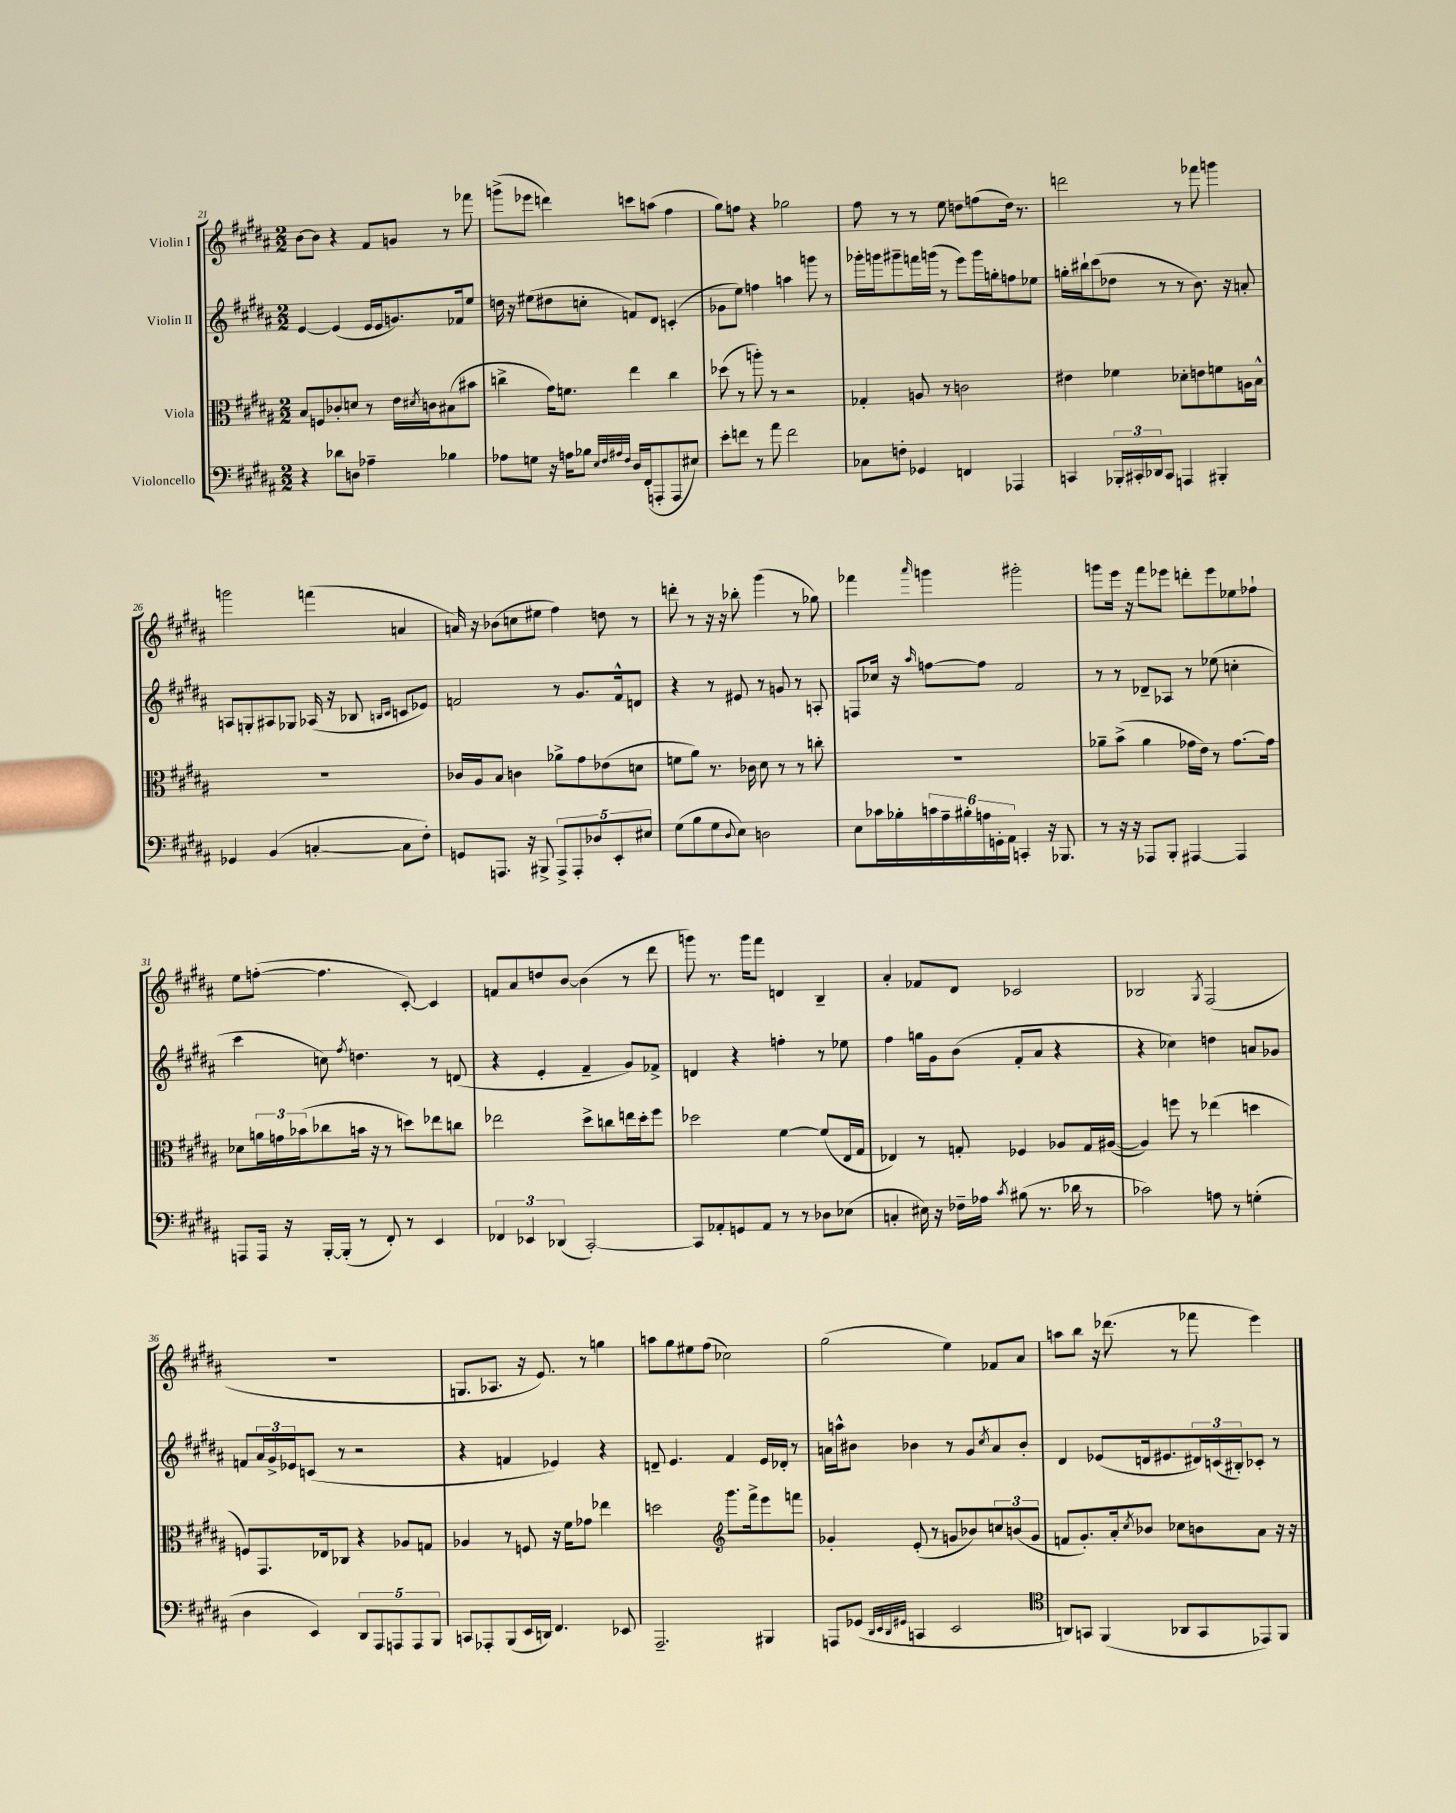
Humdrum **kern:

**kern	**kern	**kern	**kern
*staff4	*staff3	*staff2	*staff1
*clefF4	*clefC3	*clefG2	*clefG2
*k[f#c#g#d#a#]	*k[f#c#g#d#a#]	*k[f#c#g#d#a#]	*k[f#c#g#d#a#]
*M2/2	*M2/2	*M2/2	*M2/2
4r	8B	[4e	[8b
.	8F	.	8b]
8d-	8c-'	(4e]	4r
8D	8d	.	.
4A-~	8r	16e	8f#
.	.	16e	.
.	16e	8.g)	8g
.	8qd#	.	.
.	16c	.	.
4B-	(8B#	.	8r
.	.	16f-	.
.	8b#	8ee	8fff-
=	=	=	=
8A-	4cc^	16dd	(8ggg^
.	.	16r	.
8G	.	(8ee#	8eee-
16r	16g#)	8dd#	4ddd)
16A	8.f	.	.
8B-	.	8cc'	.
32qqE	.	.	.
32qqF#	.	.	.
32qqA#	.	.	.
32qqF#	.	.	.
16D#	4ee	8f)	8ccc
(16FF#'	.	.	.
8AAA'	.	8d#	(8aa
8AAA	4cc	(4c'	4ff#
8E#)	.	.	.
=	=	=	=
8e'	(8dd-	8g-	8gg#)
8f	8r	8ee)	8ff
8r	8aa')	4ff	4r
8a#	8r	.	.
2f	2r	4aa	2gg-
.	.	8ggg	.
.	.	8r	.
=	=	=	=
8C-	4G-'	16ggg-'	8ff#
.	.	16ggg	.
8F'	.	8ggg#~	8r
4GG-	8A	16fff	8r
.	.	(16ggg	.
.	8r	8r	8ee
4FF	2c	8eee)	8dd
.	.	16ggg	(8ff
.	.	16gg'	.
4AAA-	.	8ff	16dd)
.	.	.	8.r
.	.	8ee-	.
=	=	=	=
4CC	4e#	16gg'	2ddd
.	.	16bb#`	.
.	.	(8ccc#	.
24BBB-'	4f-	8dd-	.
24CC#'	.	.	.
24DD-	.	.	.
8CC#	.	8r	.
4AAA	8d-'	8r	8r
.	8e	8.b)	8fff-
4BBB#'	8f	.	4ggg
.	.	16r	.
.	16A	8a'	.
.	16B^^	.	.
=	=	=	=
4GG-	1r	8A	2ggg
.	.	8G'	.
(4BB	.	8A#	.
.	.	8G-	.
[4C'	.	(16A-	(4fff
.	.	16r	.
.	.	8B-	.
.	.	16qqB	.
.	.	16qqc#	.
8C]	.	8c	4a
8F#')	.	8e-)	.
=	=	=	=
8GG	16c-	2f	16a)
.	16A#	.	16r
8.AAA	8B	.	(8b-
.	4c	.	8cc
16r	.	.	.
8BBB#^	.	.	8ee#
10AAA^	8a-^	8r	4ff#)
10AAA'	.	.	.
.	8g#	8.g#	.
10D-	.	.	.
.	(8e-	.	8dd
10EE'	.	.	.
.	.	16f^^	.
.	8d	8d	8r
10E#	.	.	.
=	=	=	=
(8G#	8f	4r	8ddd'
8B	8a#)	.	8r
8G#	8.r	8r	16r
.	.	.	16r
8qqD#	.	.	.
8E)	.	8e#	8bb-'
.	16c-	.	.
2D	8d#	8r	(4ggg#
.	8r	8g	.
.	8r	8r	8r
.	8cc'	8A'	8gg-)
=	=	=	=
8E	1r	8F	4fff-
16c-	.	16cc-	.
16B-'	.	16r	.
.	.	16qqaa#	16qqaaa#
24c	.	[8ff	4ggg
24A#~	.	.	.
24B#'	.	.	.
24A	.	8ff]	.
24GG'	.	.	.
24AA#	.	.	.
4CC'	.	2f#	2ggg#'
16r	.	.	.
8.BBB-	.	.	.
=	=	=	=
8r	8a-~	8r	8ggg
16r	(8b^	8r	16eee
16r	.	.	16r
8AAA-	4a-	8d-~	8fff#
8BBB'	.	8A-	8eee-
[4AAA#	16g-	8r	8ddd'
.	16e)	.	.
.	8r	(8ee-	8eee-
4AAA#]	[8.g-	4cc'	8ee-
.	.	.	8ff-`
.	16g-]	.	.
=	=	=	=
8AAA	8d-	4ccc#	8ee
16AAA	24a	.	([8ff'
.	24g	.	.
16r	.	.	.
.	(24b-	.	.
[16BBB'	8cc-	8cc)	4.ff]
(16BBB']	.	.	.
.	.	8qff#	.
8r	16b	4.dd	.
.	16r	.	.
8FF#')	8r	.	.
8r	8dd)	.	[8c#')
4EE	8ee-	8r	4c#]
.	8cc	(8d	.
=	=	=	=
6FF-	2ee-	4r	8f
.	.	.	8a#
6EE-	.	.	.
.	.	4e'	8dd
(6DD-	.	.	.
.	.	.	[8b
[2CC#')	8dd#^	4f#~	(4b]
.	8cc	.	.
.	16ee	8g#)	8r
.	16dd#'	.	.
.	8ff#	8f-^	8ddd#
=	=	=	=
8CC#]	2dd-	4d	8ggg)
8AA-'	.	.	8.r
8GG	.	4r	.
.	.	.	16ggg
8AA-	.	.	8fff#
8r	[4f#	4ff'	4d
8r	.	.	.
8D-	(8f#]	8r	4B~
(8E-	16E	8ee-	.
.	16G#	.	.
=	=	=	=
4C'	4E-)	4ff#	4a#'
16E#)	8r	16gg	8f-
16r	.	16g#	.
16F-~	8G'	(8b	8d#
16A-	.	.	.
8qc#	.	.	.
(8B#	4F-	8f#'	2c-
8.r	.	8a#	.
.	8A-	4r	.
16d-	.	.	.
8r	16G	.	.
.	([16A#	.	.
=	=	=	=
2c-)	4A#])	4r	2B-
.	8ff	4cc-)	.
.	8r	.	.
.	.	.	8qG#
8A	(4ee-	4dd	(2F#
8r	.	.	.
(4G'	4dd	8a	.
.	.	8g-	.
=	=	=	=
4D#	8F)	8f	1r
.	8.GG#	24a#	.
.	.	24g#^	.
.	.	24e-	.
4EE)	.	(8c	.
.	16E-	.	.
.	8C-	8r	.
10DD#	4r	2r	.
10AAA#	.	.	.
10AAA	.	.	.
.	8A-	.	.
10AAA	.	.	.
.	8G	.	.
10BBB	.	.	.
=	=	=	=
8CC	4A-	4r	8.G
8AAA-'	.	.	.
.	.	.	8.A-
(8BBB	8r	4f	.
16EE	8F	.	16r
16DD)	.	.	8.e)
4.FF#	16r	4e-)	.
.	16f#	.	.
.	8g-	.	8r
.	4ee-	4r	4gg
8EE-	.	.	.
=	=	=	=
2.AAA#~	2dd	8d~	8aa
.	.	4.e	8gg#
.	.	.	8ee#
.	.	.	(8ff#
*	*clefG2	*	*
.	8.ggg#	4f#	2cc-)
.	16fff#^	.	.
4BBB#	8eee	16e	.
.	.	16d-'	.
.	8fff	8r	.
=	=	=	=
8AAA	4g-'	16a	(2gg#
.	.	16aa^^	.
(8GG-	.	8b#	.
32qqDD#	.	.	.
32qqEE	.	.	.
32qqDD#	.	.	.
32qqGG#	.	.	.
4CC	(8e'	4b-	.
.	8r	.	.
2EE	8g	8r	4ee)
.	8b-)	8g#	.
.	.	8qcc#	.
.	12cc	8a	8f-
.	(12b	.	.
.	.	8b-'	8a#
.	12g	.	.
=	=	=	=
*clefC4	*	*	*
8AA)	8f	4d#	8aa
8GG	8.g#')	.	8bb
(4FF#	.	(8e-	16r
.	16a#'	.	(8.ddd-
.	8qcc#	.	.
.	8b-	16d	.
.	.	8.e#	.
8AA-	8cc-	.	8r
8GG	8b	24d#)	8fff-
.	.	(24c	.
.	.	24B#')	.
8EE-)	8a#	8c-'	4eee)
8FF#	16r	8r	.
.	16r	.	.
==	==	==	==
*-	*-	*-	*-
